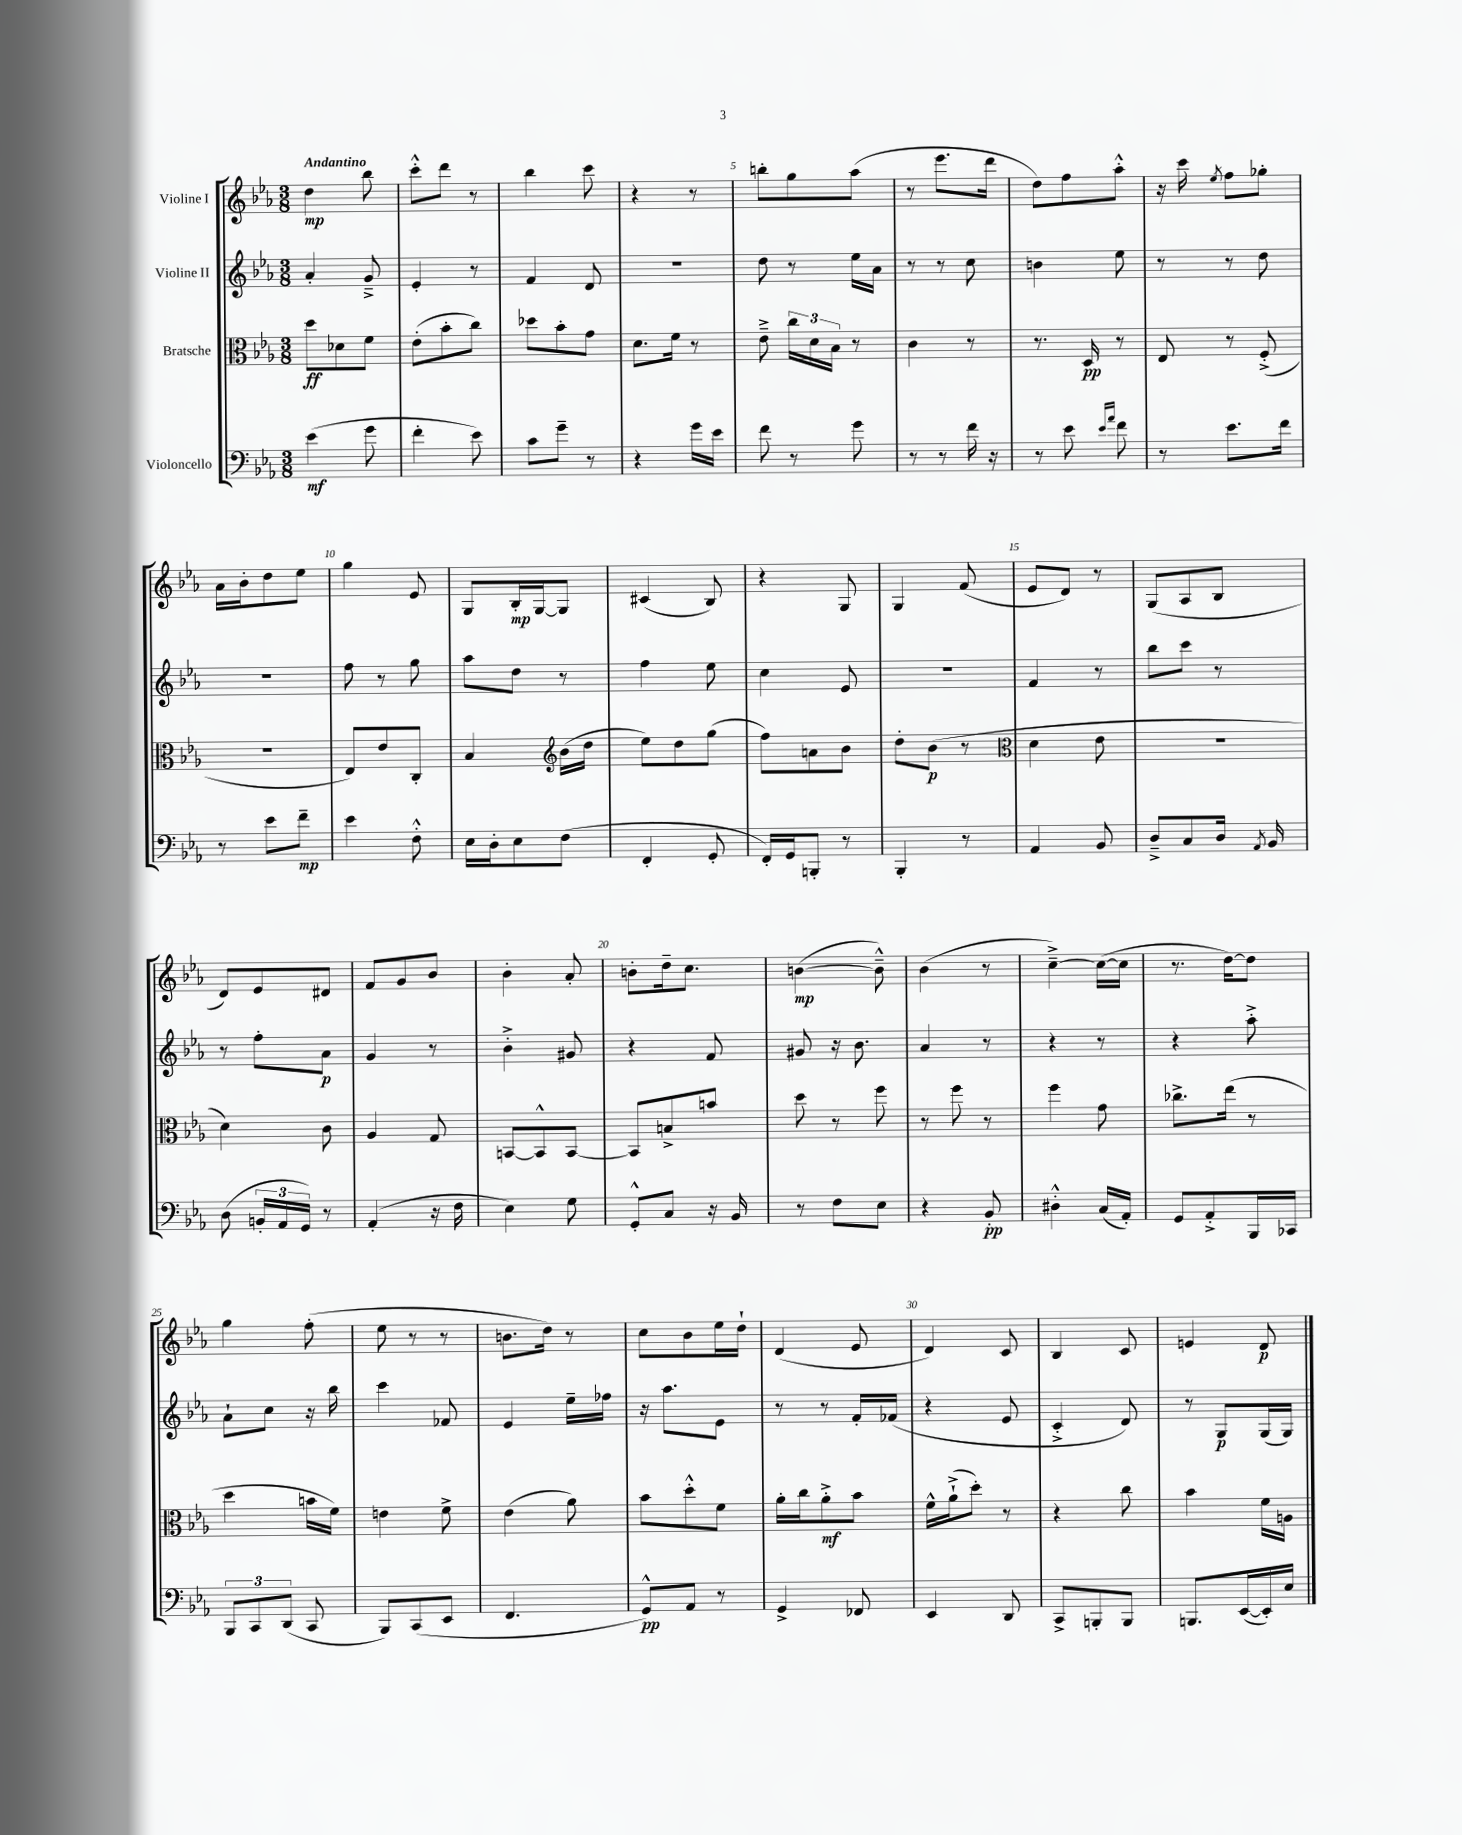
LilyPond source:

<<
\new StaffGroup <<
\new Staff = "s0" \with { instrumentName = "Violine I" } {
    \clef treble \key ees \major \numericTimeSignature \time 3/8 \tempo "Andantino"
    \autoBeamOff d''4\mp bes''8 |
    c'''8[-.-^ d'''8] r8 |
    bes''4 c'''8 |
    r4 r8 |
    b''8[-. g''8 aes''8]( |
    r8 ees'''8.[ d'''16] |
    d''8[) f''8 aes''8]-.-^ |
    r16 c'''16 \acciaccatura { ees''8 } f''8[ ges''8]-. |
    aes'16[ bes'16-. d''8 ees''8] |
    g''4 ees'8 |
    g8[ bes16-.\mp g16~ g8] |
    cis'4( bes8) |
    r4 g8 |
    g4 f'8( |
    ees'8[ d'8]) r8 |
    g8[( aes8 bes8] |
    d'8[) ees'8 dis'8] |
    f'8[ g'8 bes'8] |
    bes'4-. aes'8-. |
    b'8[-. d''16-- c''8.] |
    b'4~\mp( b'8---^) |
    bes'4( r8 |
    c''4~--->) c''16[~( c''16] |
    r8. d''16[~) d''8] |
    g''4 f''8-.( |
    ees''8 r8 r8 |
    b'8.[ d''16]) r8 |
    c''8[ bes'8 ees''16 d''16]-! |
    d'4( ees'8 |
    d'4) c'8 |
    bes4 c'8 |
    e'4 d'8\p \bar "|." |
}
\new Staff = "s1" \with { instrumentName = "Violine II" } {
    \clef treble \key ees \major \numericTimeSignature \time 3/8
    \autoBeamOff aes'4-. g'8---> |
    ees'4-. r8 |
    f'4 d'8 |
    R4. |
    d''8 r8 ees''16[ aes'16] |
    r8 r8 c''8 |
    b'4 ees''8 |
    r8 r8 d''8 |
    R4. |
    f''8 r8 g''8 |
    aes''8[ d''8] r8 |
    f''4 ees''8 |
    c''4 ees'8 |
    R4. |
    f'4 r8 |
    bes''8[ c'''8] r8 |
    r8 f''8[-. aes'8]\p |
    g'4 r8 |
    bes'4-.-> gis'8 |
    r4 f'8 |
    gis'8 r16 bes'8. |
    aes'4 r8 |
    r4 r8 |
    r4 aes''8-.-> |
    aes'8[-! c''8] r16 bes''16 |
    c'''4 fes'8 |
    ees'4 ees''16[-- fes''16] |
    r16 aes''8.[ ees'8] |
    r8 r8 f'16[-. fes'16]( |
    r4 ees'8 |
    c'4-.-> d'8) |
    r8 g8[\p g16( g16]) \bar "|." |
}
\new Staff = "s2" \with { instrumentName = "Bratsche" } {
    \clef alto \key ees \major \numericTimeSignature \time 3/8
    \autoBeamOff d''8[\ff des'8 f'8] |
    ees'8[-.( bes'8-. c''8]) |
    des''8[ bes'8-. g'8] |
    d'8.[ f'16] r8 |
    ees'8---> \tuplet 3/2 { c''16[ d'16 bes16] } r8 |
    c'4 r8 |
    r8. d16\pp r8 |
    ees8 r8 f8-.->( |
    R4. |
    ees8[) ees'8 c8]-. |
    bes4 \clef treble bes'16[( d''16] |
    ees''8[) d''8 g''8]( |
    f''8[) a'8 bes'8] |
    d''8[-. bes'8]\p( r8 |
    \clef alto d'4 ees'8 |
    R4. |
    d'4) c'8 |
    aes4 g8 |
    b,8[~ b,8-^ b,8]~ |
    b,8[ b8-> b'8] |
    d''8 r8 f''8 |
    r8 f''8 r8 |
    f''4 g'8 |
    ces''8.[-> ees''16]( r8 |
    d''4 b'16[ f'16]) |
    e'4 f'8-> |
    ees'4( aes'8) |
    bes'8[ d''8-.-^ f'8] |
    aes'16[-. c''16 aes'8-.->\mf bes'8] |
    f'16[-^ aes'16-!->( d''8]-.) r8 |
    r4 c''8 |
    bes'4 f'16[ a16] \bar "|." |
}
\new Staff = "s3" \with { instrumentName = "Violoncello" } {
    \clef bass \key ees \major \numericTimeSignature \time 3/8
    \autoBeamOff ees'4\mf( g'8 |
    f'4-. ees'8) |
    c'8[ g'8]-- r8 |
    r4 g'16[ ees'16] |
    f'8 r8 g'8 |
    r8 r8 f'16 r16 |
    r8 ees'8 \grace { ees'16[ aes'16] } f'8 |
    r8 ees'8.[ f'16] |
    r8 ees'8[ f'8]--\mp |
    ees'4 f8-.-^ |
    ees16[ d16-. ees8 f8]( |
    f,4-. g,8-. |
    f,16[-.) g,16 b,,8]-. r8 |
    bes,,4-. r8 |
    aes,4 bes,8 |
    d8[---> c8 d16] \acciaccatura { aes,8 } bes,16 |
    d8( \tuplet 3/2 { b,16[-. aes,16 g,16]) } r8 |
    aes,4-.( r16 f16 |
    ees4) g8 |
    g,8[-.-^ c8] r16 bes,16 |
    r8 f8[ ees8] |
    r4 bes,8-.\pp |
    dis4-.-^ c16[( aes,16]-.) |
    g,8[ aes,8-.-> bes,,16 ces,16] |
    \tuplet 3/2 { bes,,8[ c,8 d,8]( } c,8 |
    bes,,8[) c,8( ees,8] |
    f,4. |
    g,8[-^\pp) aes,8] r8 |
    g,4-> fes,8 |
    ees,4 d,8 |
    c,8[-> b,,8-. b,,8] |
    b,,8.[ ees,16~( ees,16-.) ees16] \bar "|." |
}
>>
>>
\layout { \context { \Score \override BarNumber.break-visibility = ##(#f #t #t) barNumberVisibility = #(every-nth-bar-number-visible 5) } }
